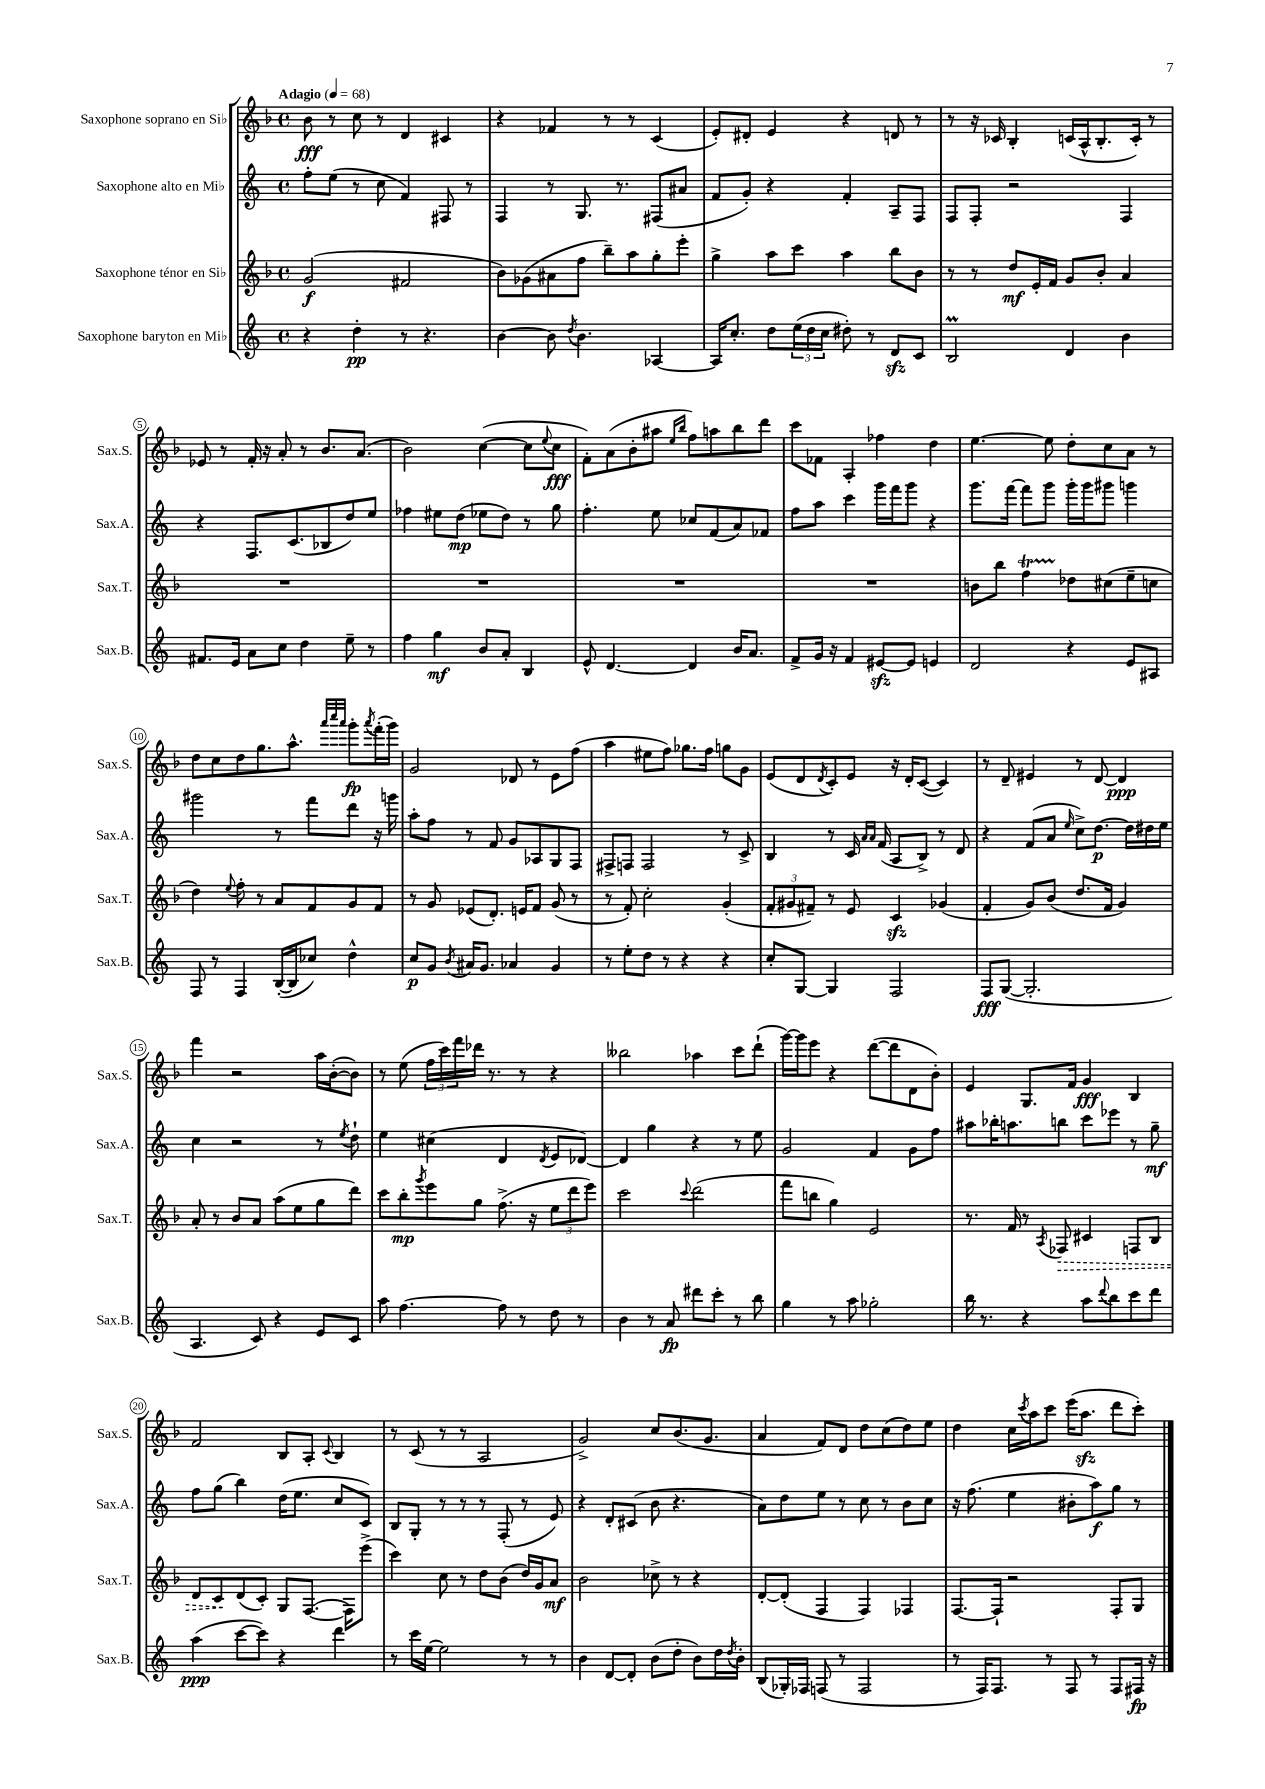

**kern	**kern	**kern	**kern
*staff4	*staff3	*staff2	*staff1
*clefG2	*clefG2	*clefG2	*clefG2
*k[]	*k[b-]	*k[]	*k[b-]
*M4/4	*M4/4	*M4/4	*M4/4
*met(c)	*met(c)	*met(c)	*met(c)
*MM68	*MM68	*MM68	*MM68
4r	(2g	8ff'	8b-
.	.	(8ee	8r
4dd'	.	8r	8cc
.	.	8cc	8r
8r	2f#	4f)	4d
4.r	.	.	.
.	.	8F#	4c#
.	.	8r	.
=	=	=	=
[4b	8b-)	4F	4r
.	(8g-	.	.
8b]	8a#	8r	4f-
8qdd	.	.	.
4.b	8ff	8.G	.
.	8bb-~)	.	8r
.	.	8.r	.
.	8aa	.	8r
[4A-	8gg'	(8F#	(4c
.	8eee'	8a#	.
=	=	=	=
16A-]	4gg^	8f	8e')
8.cc'	.	.	.
.	.	8g')	8d#'
8dd	8aa	4r	4e
(24ee	8ccc	.	.
24dd	.	.	.
24cc	.	.	.
8dd#')	4aa	4f'	4r
8r	.	.	.
8d	8bb-	8A~	8d
8c	8b-	8F	8r
=	=	=	=
2B	8r	8F	8r
.	8r	8F'	16r
.	.	.	16c-
.	8dd	2r	4B-'
.	16e'	.	.
.	16f	.	.
4d	8g	.	(16c
.	.	.	16A^^
.	8b-'	.	8.B-'
4b	4a	4F	.
.	.	.	16c')
.	.	.	8r
=	=	=	=
8.f#	1r	4r	8e-
.	.	.	8r
16e	.	.	.
8a	.	8.F	16f'
.	.	.	16r
8cc	.	.	8a'
.	.	(8.c	.
4dd	.	.	8r
.	.	8B-	8.b-
8ee~	.	8dd)	.
.	.	.	(8.a
8r	.	8ee	.
=	=	=	=
4ff	1r	4ff-	2b-)
4gg	.	8ee#	.
.	.	(8dd	.
8b	.	8ee-	([4cc
8a'	.	8dd)	.
4B	.	8r	8cc]
.	.	.	8qqee
.	.	8gg	8cc
=	=	=	=
8e^^	1r	4.ff'	8f')
[4.d	.	.	(8a
.	.	.	8b-'
.	.	8ee	8aa#
.	.	.	16qqee
.	.	.	16qqbb-
4d]	.	8cc-	8ff)
.	.	(8f	8aa
16b	.	8a)	8bb-
8.a	.	.	.
.	.	8f-	8ddd
=	=	=	=
8f^	1r	8ff	8ccc
16g	.	8aa	8f-
16r	.	.	.
4f	.	4ccc	4A'
[8e#	.	16ggg	4ff-
.	.	16fff	.
8e#]	.	8ggg	.
4e	.	4r	4dd
=	=	=	=
2d	8b	8.ggg	[4.ee
.	8bb-	.	.
.	.	[16fff	.
.	4ff	8fff]	.
.	.	8ggg	8ee]
4r	8dd-	16ggg'	8dd'
.	.	16ggg	.
.	(8cc#	8ggg#	8cc
8e	8ee~	4ggg	8a
8A#	8cc	.	8r
=	=	=	=
8F	4dd)	2ggg#	8dd
8r	.	.	8cc
.	8qqee	.	.
4F	8ff'	.	8dd
.	8r	.	8.gg
([16B'	8a	8r	.
16B]	.	.	8.aa^^
8cc-)	8f	8fff	.
.	.	.	32qqaaa
.	.	.	32qqcccc
.	.	.	32qqaaa
4dd^^	8g	8ddd	8ggg'
.	.	.	8qaaa
.	8f	16r	(16fff'
.	.	16ggg	16ggg)
=	=	=	=
8cc	8r	8aa'	2g
8g	8g	8ff	.
8qb	.	.	.
16a#	(8e-	8r	.
8.g	.	.	.
.	8.d')	8f	.
4a-	.	8g	8d-
.	16e	.	.
.	8f	8A-	8r
4g	(8g	8G	8e
.	8r	8F	(8ff
=	=	=	=
8r	8r	8F#^	4aa
8ee'	8f')	8F	.
8dd	2cc'	2F	8ee#
8r	.	.	8ff)
4r	.	.	8.gg-
.	.	.	16ff
4r	(4g'	8r	8gg
.	.	8c^	8g
=	=	=	=
8cc'	12f'	4B	(8e
.	12g#	.	.
[8G	.	.	8d
.	12f#~)	.	.
.	.	.	8qd
4G]	8r	8r	8c')
.	8e	16c	8e
.	.	16qqa	.
.	.	16qqa	.
.	.	(16f	.
2F	4c	8A	16r
.	.	.	16d'
.	.	8B^)	([8c
.	(4g-	8r	4c])
.	.	8d	.
=	=	=	=
8F	4f'	4r	8r
([8G	.	.	8d~
2.G']	8g)	(8f	4e#
.	(8b-	8a	.
.	.	16qqee	.
.	8.dd	8cc^)	8r
.	.	[8.dd	[8d
.	16f	.	.
.	4g)	.	4d]
.	.	16dd]	.
.	.	16dd#	.
.	.	16ee	.
=	=	=	=
4.A	8a'	4cc	4fff
.	8r	.	.
.	8b-	2r	2r
8c)	8a	.	.
4r	(8aa	.	.
.	8ee	.	.
8e	8gg	8r	16aa
.	.	.	([16b-'
.	.	8qee	.
8c	8ddd)	8dd`	8b-])
=	=	=	=
8aa	8ccc	4ee	8r
[4.ff	8bb-'	.	(8ee
.	8qggg	.	.
.	8eee	(4cc#	24ff
.	.	.	24ccc)
.	.	.	24fff
.	8gg	.	16ddd-
.	.	.	8.r
8ff]	(8.ff^	4d	.
8r	.	.	8r
.	16r	.	.
.	.	8qd	.
8dd	12ee	8e	4r
.	12ddd	.	.
8r	.	[8d-)	.
.	12eee)	.	.
=	=	=	=
4b	2ccc	4d-]	2bb--
8r	.	4gg	.
8a	.	.	.
.	8qqccc	.	.
8ddd#	(2ddd	4r	4aa-
8ccc'	.	.	.
8r	.	8r	8ccc
8bb	.	8ee	(8ddd`
=	=	=	=
4gg	8fff	2g	[16ggg)
.	.	.	16ggg]
.	8bb	.	8eee
8r	4gg)	.	4r
8aa	.	.	.
2gg-'	2e	4f	([8ddd
.	.	.	8ddd]
.	.	8g	8d
.	.	8ff	8b-')
=	=	=	=
16bb	8.r	8aa#	4e
8.r	.	.	.
.	.	16bb-'	.
.	16f	8.aa	.
4r	8r	.	8.G
.	8qA	.	.
.	8F-	8bb	.
.	.	.	16f
8aa	4c#	8ccc	4g
8qqddd	.	.	.
8bb	.	8eee-	.
8ccc	8F	8r	4B-
8ddd	8B-	8gg~	.
=	=	=	=
(4aa	8d	8ff	2f
.	8c	(8gg	.
[8ccc	(8d	4bb)	.
8ccc])	8c')	.	.
4r	8G	(16dd	8B-
.	.	8.ee	.
.	([8.F	.	8A'
.	.	.	8qqc
4ddd	.	8cc	4B-
.	16F])	.	.
.	(8eee^	8c)	.
=	=	=	=
8r	4ccc)	8B	8r
16ccc	.	8G'	(8c
[16ee	.	.	.
2ee]	8cc	8r	8r
.	8r	8r	8r
.	8dd	8r	2A
.	(8b-	(8F'	.
8r	16dd)	8r	.
.	16g	.	.
8r	8a	8e)	.
=	=	=	=
4b	2b-	4r	2g^)
[8d	.	8d'	.
8d']	.	(8c#	.
(8b	8cc-^	8b	8cc
8dd'	8r	4.r	(8.b-
8b)	4r	.	.
.	.	.	8.g
16dd	.	.	.
8qdd	.	.	.
16b'	.	.	.
=	=	=	=
(8B	[8d'	8a)	4a
16G-')	(8d']	8dd	.
16F-	.	.	.
(8F	4F	8ee	8f)
8r	.	8r	8d
2F	4F)	8cc	8dd
.	.	8r	(8cc
.	4F-	8b	8dd)
.	.	8cc	8ee
=	=	=	=
8r	[8.F	16r	4dd
.	.	(8.ff	.
16F)	.	.	.
8.F	16F`]	.	.
.	2r	4ee	16cc
.	.	.	8qccc
.	.	.	16aa
8r	.	.	8ccc
8F	.	8b#'	(16eee
.	.	.	8.aa
8r	.	8aa)	.
8F	8F'	8gg	8ddd
16F#	8G	8r	8ccc')
16r	.	.	.
==	==	==	==
*-	*-	*-	*-
